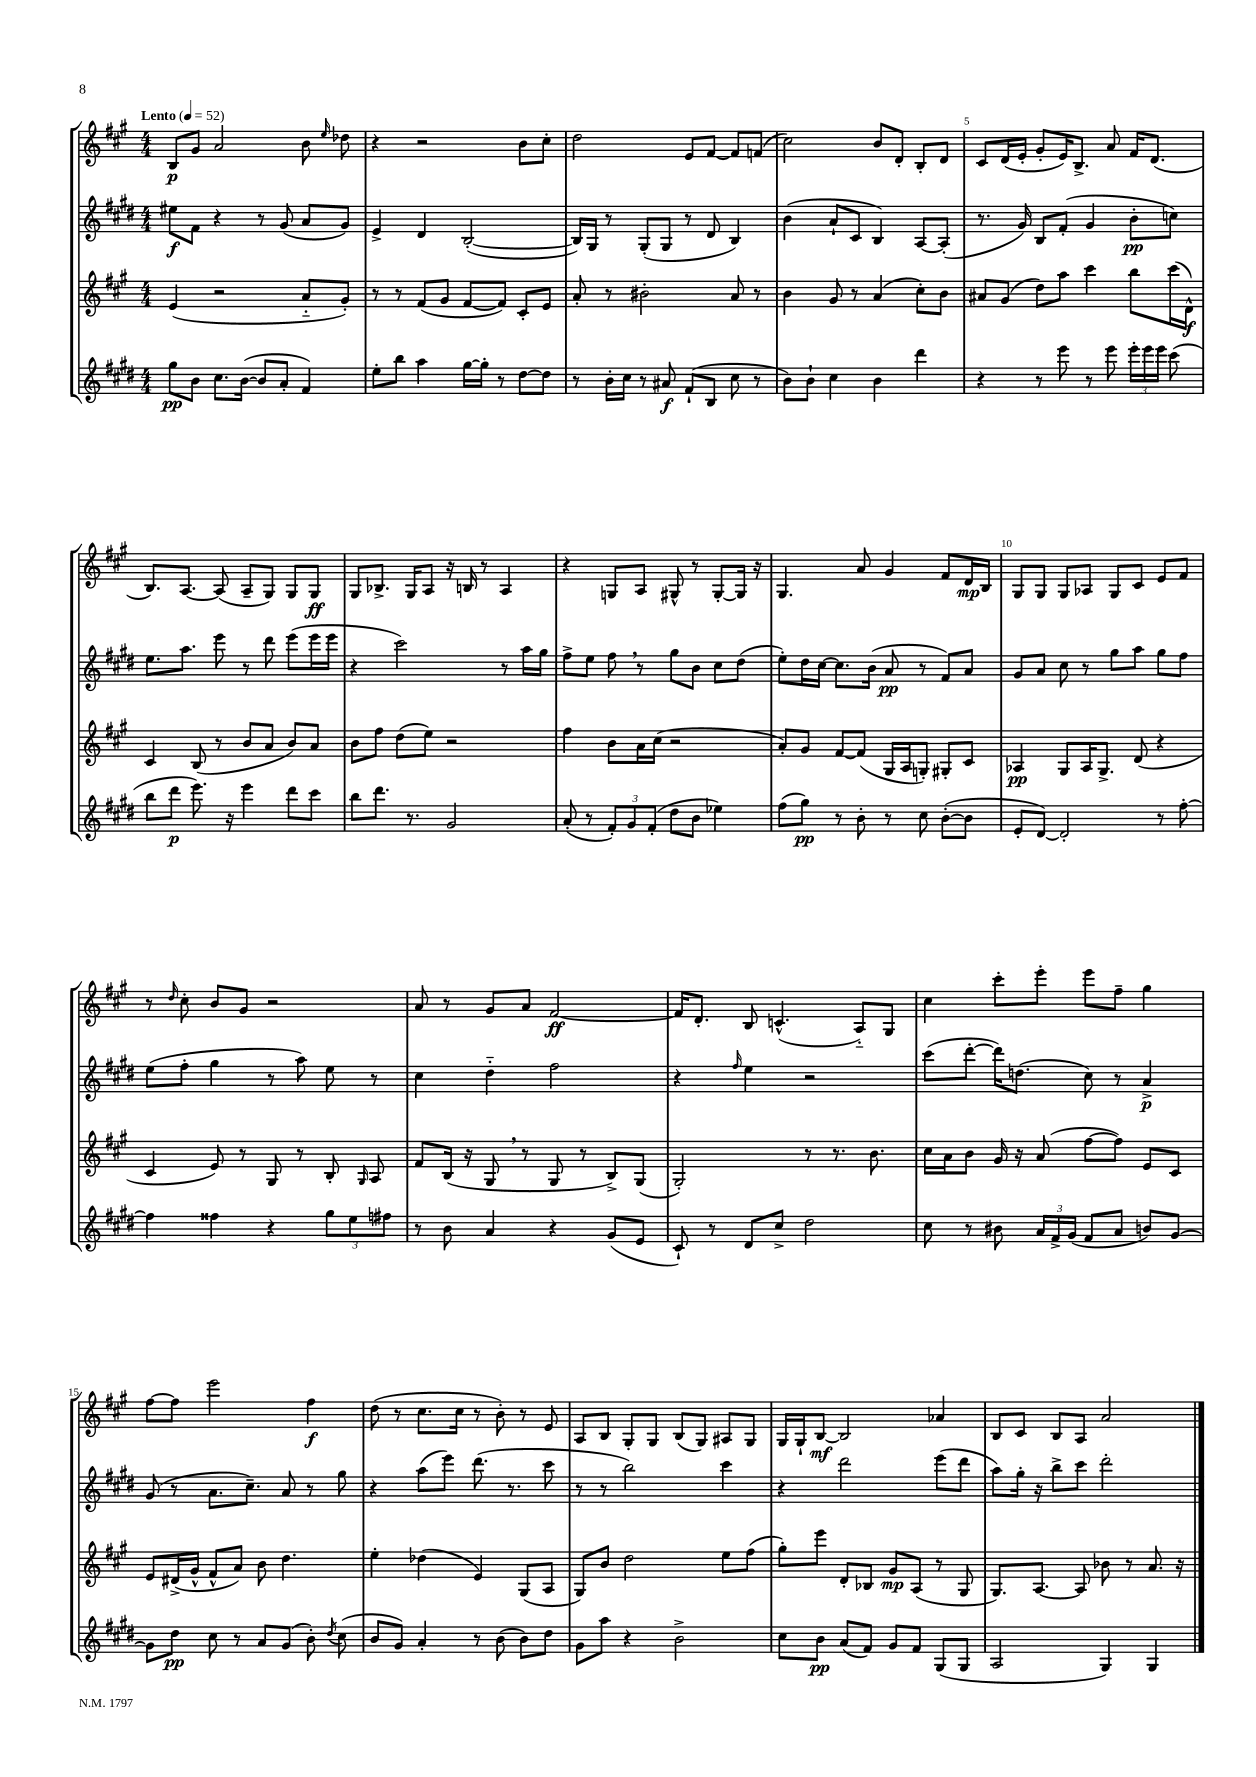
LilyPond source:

<<
\new StaffGroup <<
\new Staff = "s0" {
    \clef treble \key a \major \numericTimeSignature \time 4/4 \tempo "Lento" 4 = 52
    \autoBeamOff b8[\p gis'8] a'2 b'8 \grace { e''16 } des''8 |
    r4 r2 b'8[ cis''8]-. |
    d''2 e'8[ fis'8]~ fis'8[ f'8]( |
    cis''2) b'8[ d'8]-. b8[-. d'8] |
    cis'8[ d'16( e'16]-. gis'8[-. e'16) b8.]-> a'8 fis'16[ d'8.]( |
    b8.[) a8.]~ a8( a8[-- gis8]) gis8[ gis8]\ff |
    gis8[ bes8.]-> gis16[ a8] r16 b16 r8 a4 |
    r4 g8[ a8] gis8-^ r8 gis8[~-. gis16] r16 |
    gis4. a'8 gis'4 fis'8[ d'16\mp b16] |
    gis8[ gis8] gis8[ aes8] gis8[ cis'8] e'8[ fis'8] |
    r8 \grace { d''16 } cis''8-. b'8[ gis'8] r2 |
    a'8 r8 gis'8[ a'8] fis'2~\ff |
    fis'16[ d'8.]-. b8 c'4.-^( a8[-_) gis8] |
    cis''4 cis'''8[-. e'''8]-. e'''8[ fis''8]-- gis''4 |
    fis''8[~ fis''8] e'''2 fis''4\f |
    d''8( r8 cis''8.[ cis''16] r8 b'8-.) r8 e'8 |
    a8[ b8] gis8[-. gis8] b8[( gis8]) ais8[ gis8] |
    gis16[ gis16-! b8]~\mf b2 aes'4 |
    b8[ cis'8] b8[ a8] a'2 \bar "|." |
}
\new Staff = "s1" {
    \clef treble \key e \major \numericTimeSignature \time 4/4
    \autoBeamOff eis''8[\f fis'8] r4 r8 gis'8( a'8[ gis'8]) |
    e'4-> dis'4 b2~-.( |
    b16[) gis16] r8 gis8[-.( gis8] r8 dis'8 b4) |
    b'4( a'8[-! cis'8] b4) a8[~ a8]-.( |
    r8. gis'16) b8[ fis'8]-.( gis'4 b'8[-.\pp c''8]) |
    e''8.[ a''8.] e'''8 r8 dis'''8 e'''8[( e'''16 e'''16] |
    r4 cis'''2) r8 a''16[ gis''16] |
    fis''8[-> e''8] fis''8 \breathe r8 gis''8[ b'8] cis''8[ dis''8]( |
    e''8[-.) dis''16 cis''16]~ cis''8.[ b'16]( a'8\pp r8 fis'8[) a'8] |
    gis'8[ a'8] cis''8 r8 gis''8[ a''8] gis''8[ fis''8] |
    e''8[( fis''8]-. gis''4 r8 a''8) e''8 r8 |
    cis''4 dis''4-_ fis''2 |
    r4 \grace { fis''16 } e''4 r2 |
    cis'''8[( dis'''8]~-. dis'''16[) d''8.]( cis''8) r8 a'4->\p |
    gis'8( r8 a'8.[ cis''8.]--) a'8 r8 gis''8 |
    r4 a''8[( e'''8]) dis'''8.( r8. cis'''8 |
    r8 r8 b''2) cis'''4 |
    r4 dis'''2 e'''8[( dis'''8] |
    a''8[) gis''16]-. r16 b''8[-> cis'''8] dis'''2-. \bar "|." |
}
\new Staff = "s2" {
    \clef treble \key a \major \numericTimeSignature \time 4/4
    \autoBeamOff e'4( r2 a'8[-_ gis'8]-.) |
    r8 r8 fis'8[( gis'8] fis'8[~ fis'8]) cis'8[-. e'8] |
    a'8-. r8 bis'2-. a'8 r8 |
    b'4 gis'8 r8 a'4( cis''8[-.) b'8] |
    ais'8[ gis'8]( d''8[) a''8] cis'''4 b''8[ cis'''16( d'16]-^\f) |
    cis'4 b8( r8 b'8[ a'8] b'8[) a'8] |
    b'8[ fis''8] d''8[( e''8]) r2 |
    fis''4 b'8[ a'16 cis''16]( r2 |
    a'8[-.) gis'8] fis'8[~ fis'8]( gis16[ a16 g8]-.) gis8[-. cis'8] |
    aes4\pp gis8[ aes16 gis8.]-> d'8( r4 |
    cis'4 e'8) r8 gis8 r8 b8-. \grace { gis16 } a8 |
    fis'8[ b16]( r16 gis8 \breathe r8 gis8 r8 b8[->) gis8]( |
    gis2-.) r8 r8. b'8. |
    cis''16[ a'16 b'8] gis'16 r16 a'8( fis''8[~ fis''8]) e'8[ cis'8] |
    e'8[ dis'16->( gis'16]-^ fis'8[-^ a'8]) b'8 d''4. |
    e''4-. des''4( e'4) gis8[( a8] |
    gis8[) b'8] d''2 e''8[ fis''8]( |
    gis''8[-.) e'''8] d'8[-. bes8] gis'8[\mp a8]( r8 gis8 |
    gis8.[) a8.]~ a8 bes'8 r8 a'8. r16 \bar "|." |
}
\new Staff = "s3" {
    \clef treble \key e \major \numericTimeSignature \time 4/4
    \autoBeamOff gis''8[\pp b'8] cis''8.[ b'16]~( b'8[ a'8]-. fis'4) |
    e''8[-. b''8] a''4 gis''16[~ gis''16]-. r8 dis''8[~ dis''8] |
    r8 b'16[-. cis''16] r8 ais'8\f fis'8[-!( b8] cis''8 r8 |
    b'8[) b'8]-! cis''4 b'4 dis'''4 |
    r4 r8 e'''8 r8 e'''8 \tuplet 3/2 { e'''16[-. e'''16 e'''16] } cis'''8( |
    b''8[ dis'''8]\p e'''8.) r16 e'''4 dis'''8[ cis'''8] |
    b''8[ dis'''8.] r8. gis'2 |
    a'8-.( r8 \tuplet 3/2 { fis'8[-.) gis'8 fis'8]-.( } dis''8[ b'8] ees''4) |
    fis''8[( gis''8]\pp) r8 b'8-. r8 cis''8 b'8[~-.( b'8] |
    e'8[-. dis'8]~) dis'2-. r8 fis''8~-. |
    fis''4 fisis''4 r4 \tuplet 3/2 { gis''8[ e''8 fis''8] } |
    r8 b'8 a'4 r4 gis'8[( e'8] |
    cis'8-!) r8 dis'8[ cis''8]-> dis''2 |
    cis''8 r8 bis'8 \tuplet 3/2 { a'16[ fis'16-> gis'16]( } fis'8[ a'8] b'8[) gis'8]~ |
    gis'8[ dis''8]\pp cis''8 r8 a'8[ gis'8]( b'8-.) \acciaccatura { dis''8 } cis''8( |
    b'8[ gis'8]) a'4-. r8 b'8( b'8[) dis''8] |
    gis'8[ a''8] r4 b'2-> |
    cis''8[ b'8]\pp a'8[( fis'8]) gis'8[ fis'8] gis8[( gis8] |
    a2 gis4) gis4 \bar "|." |
}
>>
>>
\layout { \context { \Score \override BarNumber.break-visibility = ##(#f #t #t) barNumberVisibility = #(every-nth-bar-number-visible 5) } }
